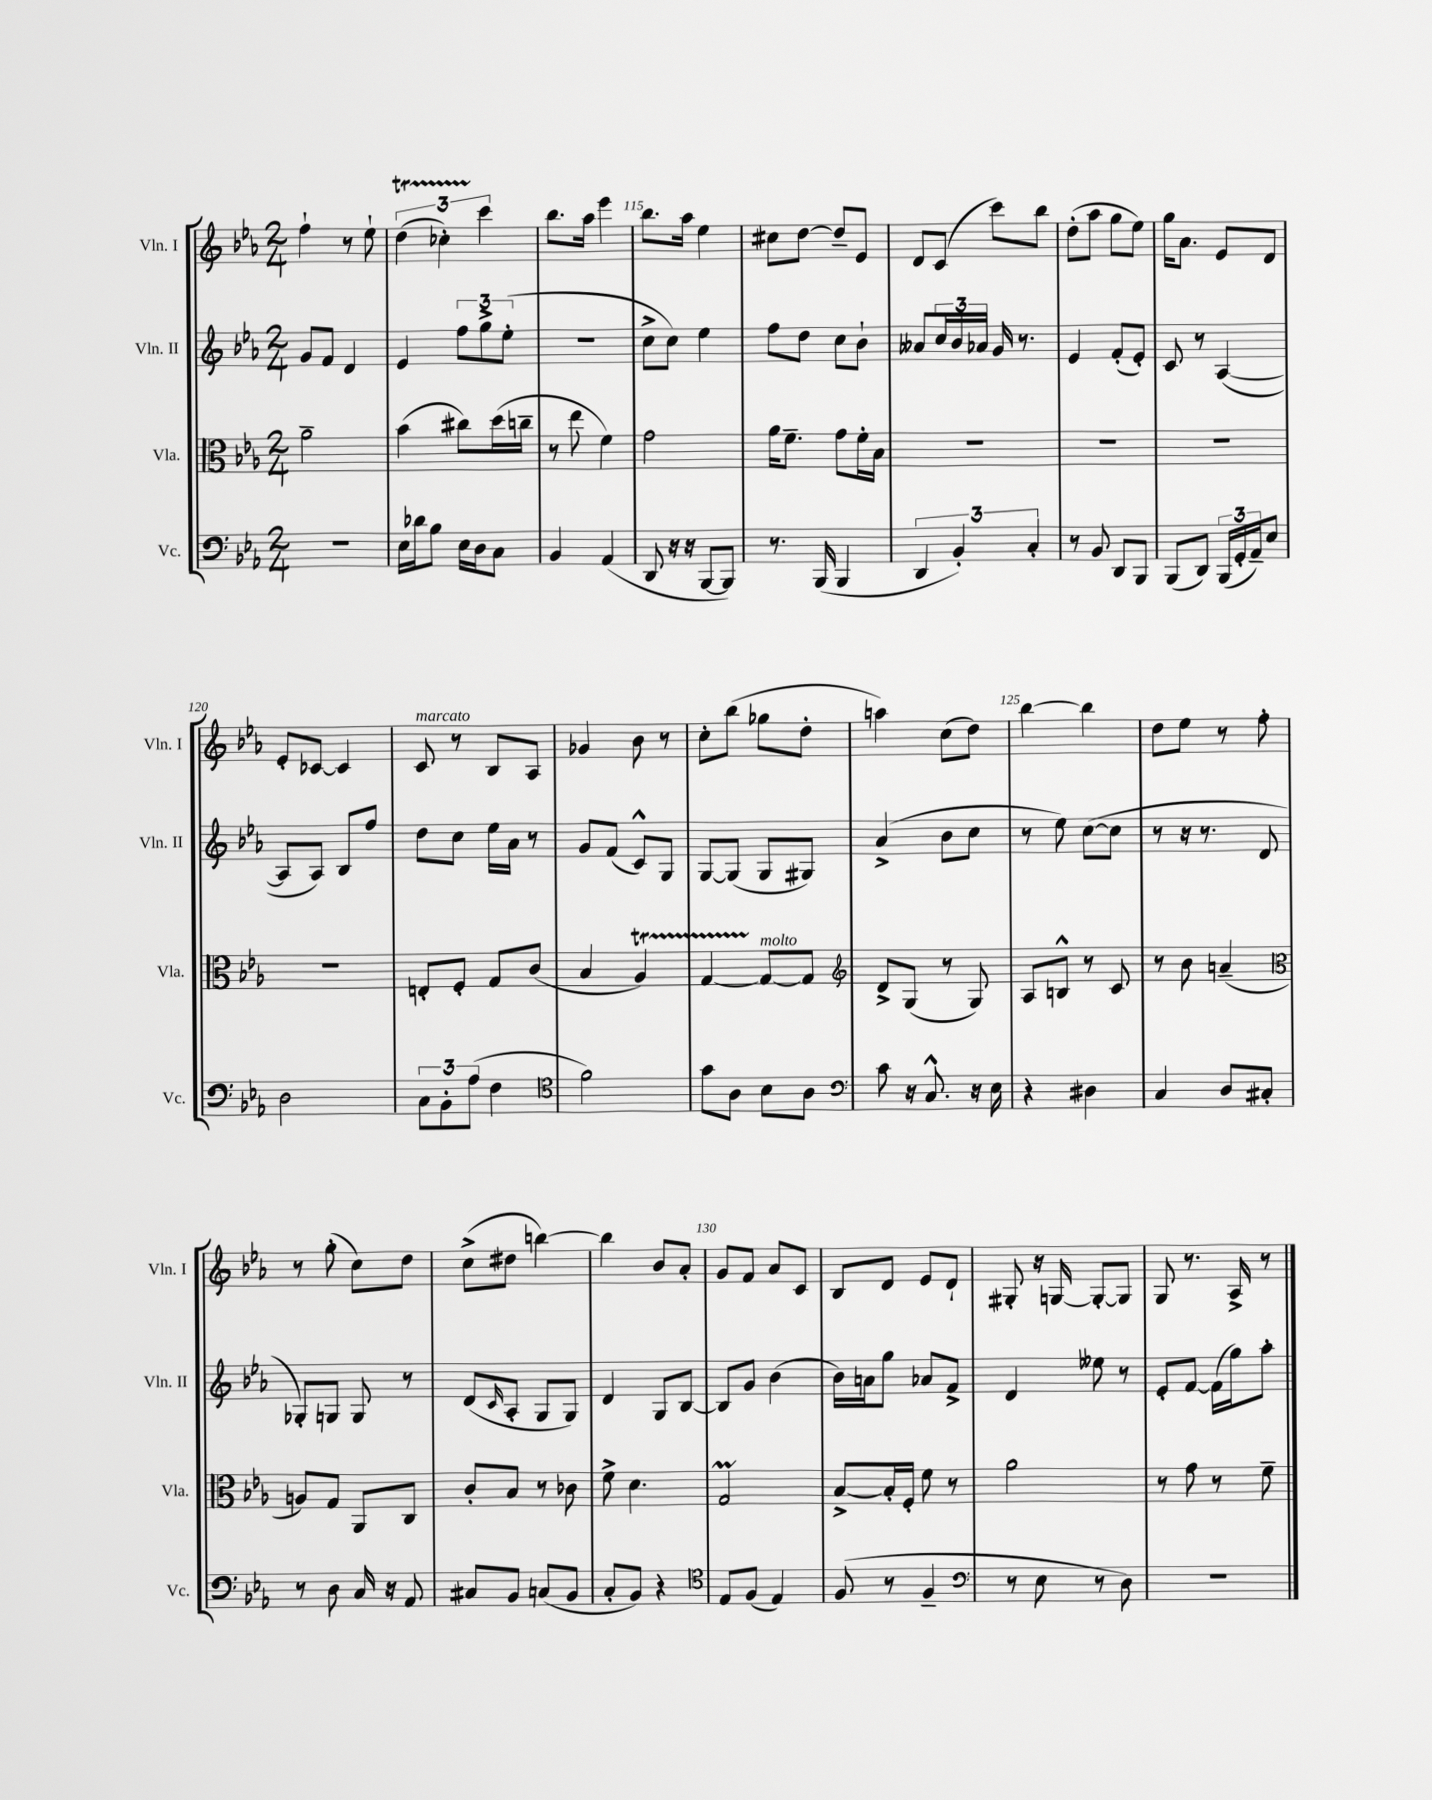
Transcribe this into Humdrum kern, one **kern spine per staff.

**kern	**kern	**kern	**kern
*staff4	*staff3	*staff2	*staff1
*clefF4	*clefC3	*clefG2	*clefG2
*k[b-e-a-]	*k[b-e-a-]	*k[b-e-a-]	*k[b-e-a-]
*M2/4	*M2/4	*M2/4	*M2/4
2r	2a-~\	8g/L	4ff`\
.	.	8f/J	.
.	.	4d/	8r
.	.	.	8ee-`\
=	=	=	=
16E-\LL	(4b-\	4e-/	(6dd\
16d-\J	.	.	.
8B-\J	.	.	.
.	.	.	6cc-'\)
16E-\LL	8cc#\L)	12ff\L	.
16D\J	.	.	.
.	.	12gg^\	6ccc\
8C\J	(16dd\L	.	.
.	.	(12ee-'\J	.
.	16cc~\JJ	.	.
=	=	=	=
4BB-/	8r	2r	8.bb-\L
.	8ee-\	.	.
.	.	.	16aa-\Jk
(4AA-/	4f\)	.	4eee-\
=	=	=	=
8DD/	2g\	8cc^\L	8.bb-\L
16r	.	8cc\J)	.
16r	.	.	16aa-\Jk
[8BBB-/L	.	4ee-\	4ee-\
8BBB-/]J)	.	.	.
=	=	=	=
8.r	16a-\LK	8ff\L	8cc#\L
.	8.f~\J	.	.
.	.	8dd\J	[8dd\J
(16BBB-/	.	.	.
4BBB-/	8g\L	8cc\L	8dd~/]L
.	16f'\L	8b-`\J	8e-/J
.	16B-\JJ	.	.
=	=	=	=
6DD/	2r	8a--/L	8d/L
.	.	24cc/L	(8c/J
6BB-'/)	.	24b-/	.
.	.	24a-/JJ	.
.	.	16g/	8ccc\L)
.	.	8.r	.
6C'/	.	.	.
.	.	.	8bb-\J
=	=	=	=
8r	2r	4e-/	(8dd'\L
8BB-/	.	.	8aa-\J
8DD/L	.	(8f'/L	8gg\L
8BBB-/J	.	8e-'/J)	8ee-\J)
=	=	=	=
(8BBB-/L	2r	8c/	16gg\LK
.	.	.	8.a-\J
8DD/J)	.	8r	.
(24BBB-/LL	.	([4A-/	8e-/L
24GG'/	.	.	.
24AA-~/J)	.	.	.
8E-/J	.	.	8d/J
=	=	=	=
2D\	2r	8A-/]L	8e-'/L
.	.	8A-/J)	[8c-/J
.	.	8B-/L	4c-/]
.	.	8ff/J	.
=	=	=	=
12C\L	8E'/L	8dd\L	8c/
12BB-'\	.	.	.
.	8F'/J	8cc\J	8r
(12A-\J	.	.	.
4F\	8G/L	16ee-\LL	8B-/L
.	.	16a-\JJ	.
.	(8c/J	8r	8A-/J
=	=	=	=
*clefC4	*	*	*
2f\)	4B-/	8g/L	4g-/
.	.	(8f/J	.
.	4A-/)	8c^^/L)	8b-\
.	.	8G/J	8r
=	=	=	=
8g\L	[4G/	[8G/L	8cc'\L
8A-\J	.	(8G/]J	(8bb-\J
8B-\L	8G/_L	8G/L	8gg-\L
8A-\J	8G/]J	8G#/J)	8dd'\J
=	=	=	=
*clefF4	*clefG2	*	*
8c\	8d^/L	(4a-^/	4aa\)
16r	(8G/J	.	.
8.C^^/	.	.	.
.	8r	8b-\L	(8cc\L
16r	8G/)	8cc\J	8dd\J)
16E-\	.	.	.
=	=	=	=
4r	8A-/L	8r	[4bb-\
.	8B^^/J	8ee-\)	.
4D#\	8r	([8cc\L	4bb-\]
.	8c/	8cc\]J	.
=	=	=	=
4C/	8r	8r	8dd\L
.	8b-\	16r	8ee-\J
.	.	8.r	.
8D/L	(4a~/	.	8r
8C#'/J	.	8d/	8ff'\
=	=	=	=
*	*clefC3	*	*
8r	8A/L)	8G-'/L)	8r
8D\	8G/J	8G/J	(8gg'\
16C/	8AA-/L	8G/	8cc\L)
16r	.	.	.
8AA-/	8C/J	8r	8dd\J
=	=	=	=
8C#/L	8c'/L	(8d/L	(8cc^\L
.	.	16qqc/	.
8BB-/J	8B-/J	8A-'/J	8dd#\J
(8C/L	8r	8G/L	[4bb\)
8BB-/J	8c-\	8G/J)	.
=	=	=	=
8C'/L	8f^\	4d/	4bb\]
8BB-/J)	4.d\	.	.
4r	.	8G/L	8b-/L
.	.	[8B-/J	8a-'/J
=	=	=	=
*clefC4	*	*	*
8E-/L	2G/	8B-/]L	8g/L
(8F/J	.	8g/J	8f/J
4E-/)	.	(4b-\	8a-/L
.	.	.	8c/J
=	=	=	=
(8F/	[8B-^/L	16b-\LL)	8B-/L
.	.	16a\J	.
8r	16B-'/]L	8gg\J	8d/J
.	16F'/JJ	.	.
4F~/	8f\	8a-/L	8e-/L
.	8r	8f^/J	8d`/J
=	=	=	=
*clefF4	*	*	*
8r	2a-\	4d/	8G#'/
8E-\	.	.	16r
.	.	.	[16G/
8r	.	8ee--\	8G'/_L
8D\)	.	8r	8G/]J
=	=	=	=
2r	8r	8e-'/L	8G/
.	8g\	[8f/J	8.r
.	8r	(16f\]LL	.
.	.	16gg\J)	16A-^/
.	8f~\	8aa-'\J	8r
==	==	==	==
*-	*-	*-	*-
